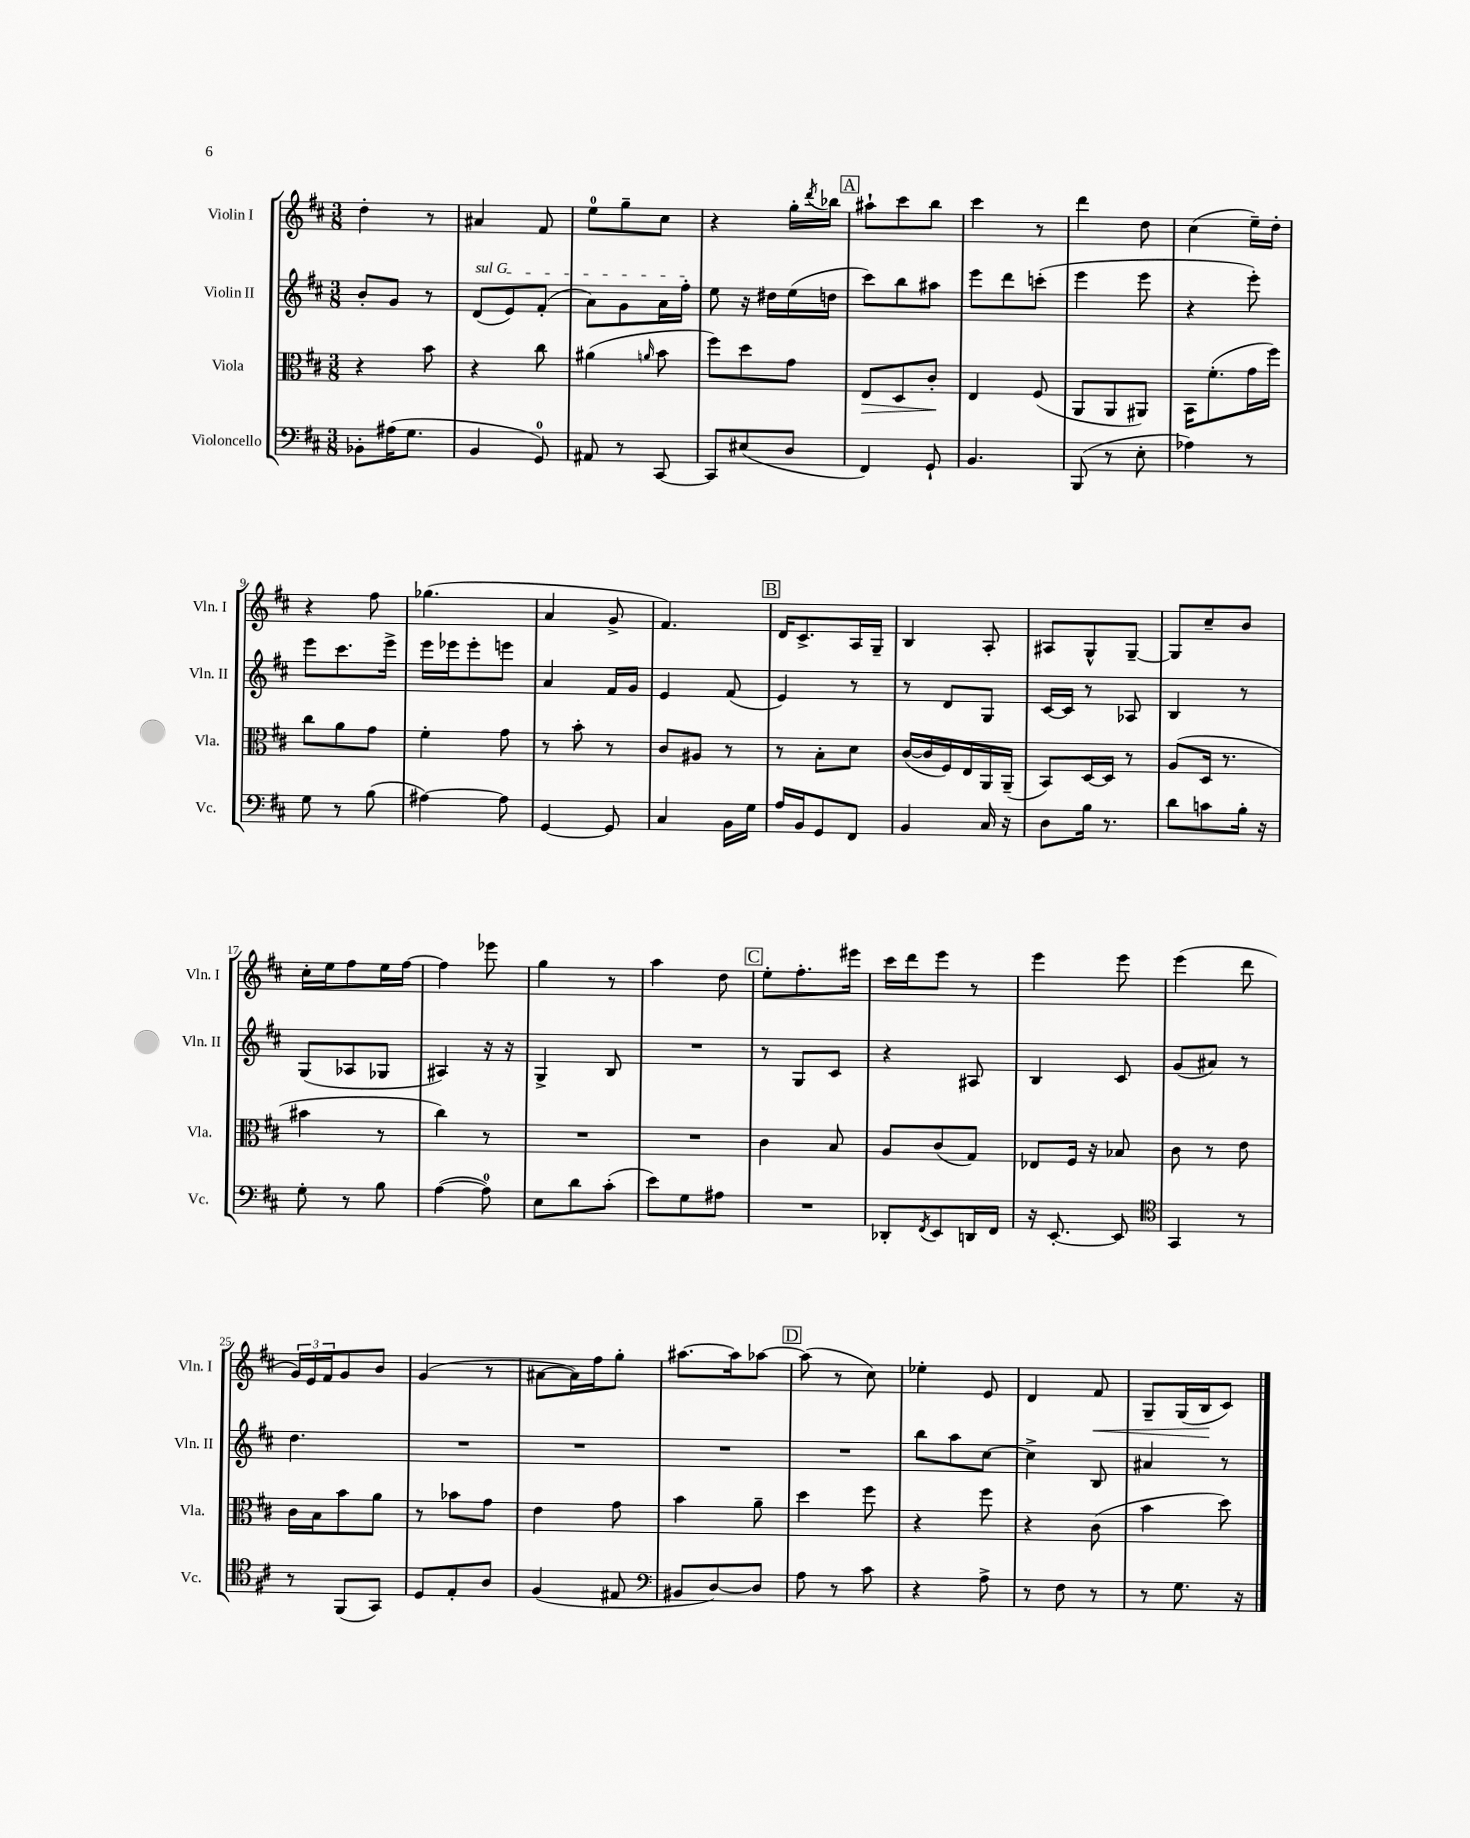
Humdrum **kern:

**kern	**kern	**dynam	**kern	**kern	**dynam
*part4	*part3	*part3	*part2	*part1	*part1
*staff4	*staff3	*staff3	*staff2	*staff1	*staff1
*I"Violoncello	*I"Viola	*	*I"Violin II	*I"Violin I	*
*I'Vc.	*I'Vla.	*	*I'Vln. II	*I'Vln. I	*
*clefF4	*clefC3	*	*clefG2	*clefG2	*
*k[f#c#]	*k[f#c#]	*	*k[f#c#]	*k[f#c#]	*
*M3/8	*M3/8	*	*M3/8	*M3/8	*
=1	=1	=1	=1	=1	=1
8BB-X'\L	4r	.	8b'/L	4dd'\	.
(16A#X\K	.	.	8g/J	.	.
8.G\J	.	.	.	.	.
.	8b\	.	8r	8r	.
=2	=2	=2	=2	=2	=2
!	!	!	!LO:TX:a:i:t=sul G	!	!
4BB/	4r	.	(8d/L	4a#X/	.
.	.	.	8e/)	.	.
8GG/)	8cc#\	.	(8f#'/J	8f#/	.
=3	=3	=3	=3	=3	=3
8AA#X/	(4a#X\	.	8a\L)	8ee\L	.
8r	.	.	8g\	8gg~\	.
.	16qqan/	.	.	.	.
[8CC#/	8b\	.	16a\L	8cc#\J	.
.	.	.	16ff#'\JJ	.	.
=4	=4	=4	=4	=4	=4
8CC#/L]	8ff#\L)	.	8ee\	4r	.
(8E#X/	8dd\	.	16r	.	.
.	.	.	16dd#X\LL	.	.
8D/J	8g\J	.	(16ee\	16gg'\LL	.
.	.	.	.	8qddd/	.
.	.	.	16ddn\JJ	16bb-X\JJ	.
!!LO:REH:place=s1:t=A
=5	=5	=5	=5	=5	=5
!	!	!LO:HP:b	!	!	!
4FF#/)	8E/L	>	8ccc#\L)	8aa#X`\L	.
.	8D/	.	8bb\	8ccc#\	.
8GG`/	8c#'/J	.	8aa#X\J	8bb\J	.
.	.	]	.	.	.
=6	=6	=6	=6	=6	=6
4.BB/	4E/	.	8eee\L	4ccc#\	.
.	.	.	8ddd\	.	.
.	(8F#/	.	(8cccn'\J	8r	.
=7	=7	=7	=7	=7	=7
(8BBB/	8AA/L	.	4eee\	4ddd\	.
8r	8AA/	.	.	.	.
8E'\	8AA#X/J)	.	8eee\	8dd\	.
=8	=8	=8	=8	=8	=8
4A-X\)	16BB\KL	.	4r	(4cc#\	.
.	(8.f#'\	.	.	.	.
8r	16g\L	.	8eee'\)	16ee~\LL)	.
.	16ff#\JJ)	.	.	16dd'\JJ	.
!!LO:LB:g=z
=9	=9	=9	=9	=9	=9
8G\	8cc#\L	.	8eee\L	4r	.
8r	8a\	.	8.ccc#\	.	.
(8B\	8g\J	.	.	8ff#\	.
.	.	.	16eee^\Jk	.	.
=10	=10	=10	=10	=10	=10
[4A#X\)	4f#'\	.	16eee\LL	(4.gg-X\	.
.	.	.	16eee-X\J	.	.
.	.	.	8eee-'\	.	.
8A#\]	8g\	.	8eeen\J	.	.
=11	=11	=11	=11	=11	=11
[4GG/	8r	.	4a/	4a/	.
.	8b'\	.	.	.	.
8GG/]	8r	.	16f#/LL	8g^/	.
.	.	.	16g/JJ	.	.
=12	=12	=12	=12	=12	=12
4C#/	8c#/L	.	4e/	4.f#/)	.
.	8A#X/J	.	.	.	.
16BB\LL	8r	.	(8f#/	.	.
16G\JJ	.	.	.	.	.
!!LO:REH:place=s1:t=B
=13	=13	=13	=13	=13	=13
16A/LL	8r	.	4e/)	16d/KL	.
16BB/J	.	.	.	8.c#^/	.
8GG/	8B'\L	.	.	.	.
8FF#/J	8d\J	.	8r	16A/L	.
.	.	.	.	16G~/JJ	.
=14	=14	=14	=14	=14	=14
4BB/	([16c#/LL	.	8r	4B/	.
.	16c#/]	.	.	.	.
.	16F#/)	.	8d/L	.	.
.	16E/	.	.	.	.
16C#/	16AA/	.	8G/J	8A'/	.
16r	(16AA~/JJ	.	.	.	.
=15	=15	=15	=15	=15	=15
8D\L	8BB/L)	.	[16c#/LL	8A#X/L	.
.	.	.	16c#/JJ]	.	.
16B\Jk	[16D/L	.	8r	8G^^/	.
8.r	16D/JJ]	.	.	.	.
.	8r	.	8A-X/	[8G~/J	.
=16	=16	=16	=16	=16	=16
8d\L	(8A/L	.	4B/	8G/L]	.
8cn\	16D/Jk	.	.	8cc#~/	.
.	8.r	.	.	.	.
16B'\Jk	.	.	8r	8b/J	.
16r	.	.	.	.	.
!!LO:LB:g=z
=17	=17	=17	=17	=17	=17
8G'\	4b#X\	.	(8G/L	16cc#'\LL	.
.	.	.	.	16ee\J	.
8r	.	.	8A-X/	8ff#\	.
8B\	8r	.	8G-X/J	16ee\L	.
.	.	.	.	[16ff#\JJ	.
=18	=18	=18	=18	=18	=18
([4A\	4cc#\)	.	4A#X/)	4ff#\]	.
8A\])	8r	.	16r	8eee-X\	.
.	.	.	16r	.	.
=19	=19	=19	=19	=19	=19
8E\L	4.r	.	4G^/	4gg\	.
8d\	.	.	.	.	.
(8c#'\J	.	.	8B/	8r	.
=20	=20	=20	=20	=20	=20
8e\L)	4.r	.	4.r	4aa\	.
8G\	.	.	.	.	.
8A#X\J	.	.	.	8dd\	.
!!LO:REH:place=s1:t=C
=21	=21	=21	=21	=21	=21
4.r	4c#\	.	8r	8ee'\L	.
.	.	.	8G/L	8.ff#'\	.
.	8B/	.	8c#/J	.	.
.	.	.	.	16eee#X\Jk	.
=22	=22	=22	=22	=22	=22
8DD-X'/L	8A/L	.	4r	16ccc#\LL	.
.	.	.	.	16ddd\J	.
8qFF#/	.	.	.	.	.
8EE/	(8c#/	.	.	8eee\J	.
16DDn/L	8G/J)	.	8A#X/	8r	.
16FF#/JJ	.	.	.	.	.
=23	=23	=23	=23	=23	=23
16r	8E-X/L	.	4B/	4eee\	.
[8.EE'/	.	.	.	.	.
.	16F#/Jk	.	.	.	.
.	16r	.	.	.	.
8EE/]	8B-X/	.	8c#/	8eee\	.
=24	=24	=24	=24	=24	=24
*clefC4	*	*	*	*	*
4GG/	8c#\	.	(8g/L	(4eee\	.
.	8r	.	8a#X/J)	.	.
8r	8e\	.	8r	8ddd\	.
!!LO:LB:g=z
=25	=25	=25	=25	=25	=25
8r	16c#\LL	.	4.dd\	24g/LL)	.
.	.	.	.	24e/	.
.	16B\J	.	.	.	.
.	.	.	.	24f#/J	.
(8FF#/L	8b\	.	.	8g/	.
8GG/J)	8a\J	.	.	8b/J	.
=26	=26	=26	=26	=26	=26
8D/L	8r	.	4.r	(4g/	.
8E'/	8b-X\L	.	.	.	.
8A/J	8g\J	.	.	8r	.
=27	=27	=27	=27	=27	=27
(4F#/	4e\	.	4.r	[8a#X\L	.
.	.	.	.	16a#\L])	.
.	.	.	.	16ff#\J	.
8E#X/	8g\	.	.	8gg'\J	.
=28	=28	=28	=28	=28	=28
*clefF4	*	*	*	*	*
8BB#X/L	4b\	.	4.r	[8.aa#X\L	.
[8D/)	.	.	.	.	.
.	.	.	.	16aa#\k]	.
8D/J]	8a~\	.	.	[8aa-X\J	.
!!LO:REH:place=s1:t=D
=29	=29	=29	=29	=29	=29
8A\	4dd\	.	4.r	(8aa-\]	.
8r	.	.	.	8r	.
8c#\	8ff#\	.	.	8cc#\)	.
=30	=30	=30	=30	=30	=30
4r	4r	.	8bb\L	4ee-X'\	.
.	.	.	8aa\	.	.
8A^\	8ff#\	.	[8cc#\J	8e/	.
=31	=31	=31	=31	=31	=31
8r	4r	.	4cc#^\]	4d/	.
8F#\	.	.	.	.	.
!	!	!	!	!	!LO:HP:b
8r	(8c#\	.	8B/	8f#/	<
=32	=32	=32	=32	=32	=32
8r	4b\	.	4a#X/	8G~/L	.
8.G\	.	.	.	(16G/L	.
.	.	.	.	16B/J	.
.	8dd\)	.	8r	8c#/J)	[
16r	.	.	.	.	.
==	==	==	==	==	==
*-	*-	*-	*-	*-	*-
